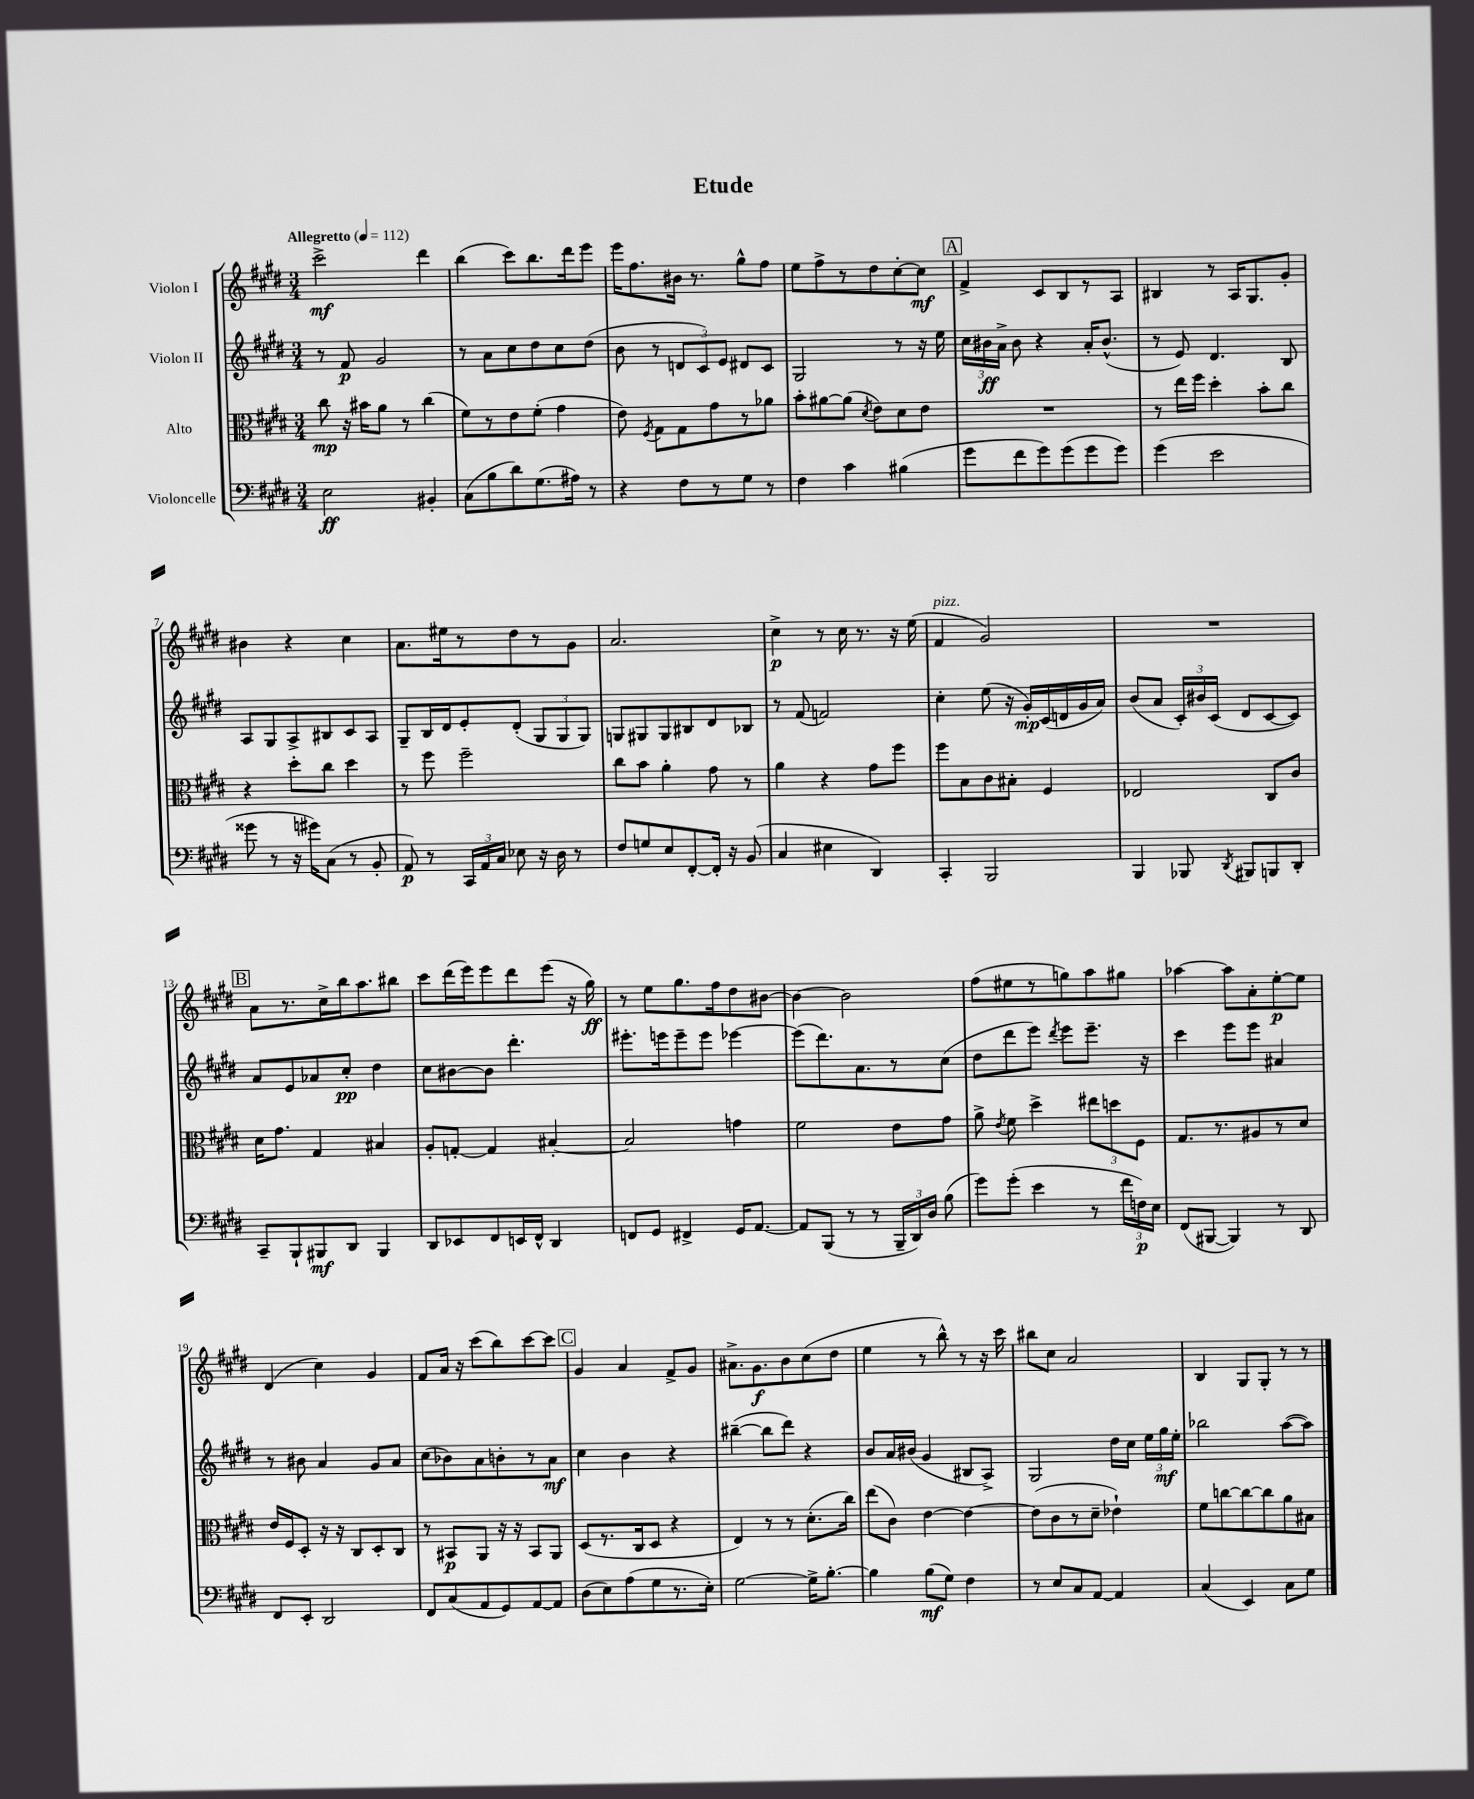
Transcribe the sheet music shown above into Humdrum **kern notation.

**kern	**kern	**kern	**kern
*staff4	*staff3	*staff2	*staff1
*clefF4	*clefC3	*clefG2	*clefG2
*k[f#c#g#d#]	*k[f#c#g#d#]	*k[f#c#g#d#]	*k[f#c#g#d#]
*M3/4	*M3/4	*M3/4	*M3/4
*MM112	*MM112	*MM112	*MM112
2E	8cc#	8r	2ccc#^
.	16r	8f#	.
.	16b#	.	.
.	8a	2g#	.
.	8r	.	.
4BB#'	(4cc#	.	4ddd#
=	=	=	=
(8C#	8f#)	8r	(4bb
8B	8r	8a	.
8d#)	8e	8cc#	8ccc#)
(8.G#	(8f#'	8dd#	8.bb
.	4g#	8cc#	.
16A#)	.	.	16ddd#
8r	.	(8dd#	8eee
=	=	=	=
4r	8e)	8b	16eee
.	.	.	8.ff#
.	8qF#	.	.
.	8G#	8r	.
8F#	8G#	12d	16b#
.	.	.	8.r
.	.	12c#)	.
8r	8g#	.	.
.	.	12e	.
8G#	8r	8d#	8gg#^^
8r	8a-	8c#	8ff#
=	=	=	=
4F#	8b'	2G#	8ee
.	[8a#	.	8ff#^
4c#	(8a#]	.	8r
.	8qd#	.	.
.	8e)	.	8dd#
(4B#	8d#	8r	[8cc#'
.	8e	16r	8cc#]
.	.	16ee	.
=	=	=	=
8g#	2.r	24cc#	4f#^
.	.	24b#	.
.	.	24a^	.
8f#	.	8b#	.
8g#)	.	4r	8c#
(8g#	.	.	8B
8g#	.	16a'	8r
.	.	(8.b#^^	.
8g#)	.	.	8A
=	=	=	=
(4g#	8r	8r	4B#
.	16ee	8e)	.
.	16ff#	.	.
2e	4dd#'	4.d#	8r
.	.	.	16A
.	.	.	8.G#
.	8b'	.	.
.	8cc#	8B	8g#'
=	=	=	=
8g##	4r	8A	4b#
8r	.	8G#	.
16r	8dd#'	8A^	4r
16g#)	.	.	.
(8C#	8cc#	8B#	.
8r	4dd#	8c#	4cc#
8BB'	.	8A	.
=	=	=	=
8AA)	8r	8G#~	8.a
8r	8ff#	16B	.
.	.	16d#	16ee#
24CC#	2ff#~	8e'	8r
24AA	.	.	.
24C#	.	.	.
8E-	.	(8d#'	8dd#
16r	.	12G#	8r
16D#	.	.	.
.	.	12G#	.
8r	.	.	8g#
.	.	12G#)	.
=	=	=	=
8F#	8cc#	8G	2.a
8G	8b	8G#	.
8E	4a'	8G#	.
[8FF#'	.	8B#	.
16FF#']	8g#	8d#	.
16r	.	.	.
(8BB	8r	8B-	.
=	=	=	=
4C#	4a	8r	4cc#^
.	.	(8f#	.
4E#	4r	2f)	8r
.	.	.	16cc#
.	.	.	8.r
4DD#)	8g#	.	.
.	8ff#	.	16r
.	.	.	(16ee
=	=	=	=
4CC#'	8ff#	4cc#'	4f#
.	8B	.	.
2BBB	8c#	(8ee	2g#)
.	8B#'	16r	.
.	.	16g#')	.
.	4F#	(16c#	.
.	.	16d	.
.	.	16g#	.
.	.	16a)	.
=	=	=	=
4BBB	2E-	(8b	2.r
.	.	8a	.
8BBB-	.	24c#')	.
.	.	24b#	.
.	.	(24c#	.
8qDD#	.	.	.
8BBB#	.	8d#	.
8BBB	8C#	[8c#	.
8DD#'	8c#	8c#])	.
=	=	=	=
8CC#~	16d#	8a	8a
.	8.g#	.	.
8BBB`	.	8e	8.r
8BBB#	4G#	8a-	.
.	.	.	16cc#^
8DD#	.	8cc#'	16bb
.	.	.	8.aa
4BBB#	4B#	4dd#	.
.	.	.	8bb#
=	=	=	=
8DD#	8A'	8cc#	8ccc#
8EE-	[8G'	[8b#	(16ddd#
.	.	.	16eee)
8FF#	4G]	8b#]	8eee
16EE	.	4.ddd#'	8ddd#
16FF#^^	.	.	.
4DD#	[4B#'	.	(8eee
.	.	.	16r
.	.	.	16gg#)
=	=	=	=
8FF	2B#]	8.eee#'	8r
8GG#	.	.	8ee
.	.	16eee	.
4FF#^	.	8eee~	8.gg#
.	.	8eee	.
.	.	.	16ff#
16GG#	4g	[4eee-	8dd#
[8.AA	.	.	.
.	.	.	[8b#
=	=	=	=
8AA]	2f#	(8eee-]	4b#_
(8BBB	.	8.ddd#)	.
8r	.	.	2b#]
.	.	8.a	.
8r	.	.	.
24BBB~	8e	8r	.
24DD#)	.	.	.
24D#	.	.	.
(8B	8g#	(8cc#	.
=	=	=	=
8g#)	8a^	8dd#	(8ff#
.	8qe	.	.
(8g#'	8f#	8ddd#	8ee#
4e	4dd#^	8eee)	8r
.	.	8qddd#	.
.	.	8eee	8gg)
8r	12ee#	8.eee~	8aa
.	12dd	.	.
24f#	.	.	8gg#
24F)	12F#	.	.
.	.	16r	.
24E	.	.	.
=	=	=	=
(8FF#	8.G#	4ccc#	[4aa-
[8BBB#	.	.	.
.	8.r	.	.
4BBB#])	.	8eee	8aa-]
.	8A#	8eee	8a'
8r	8r	4a#	[8ee'
8DD#	8d#	.	8ee]
=	=	=	=
8FF#	16e	8r	(4d#
.	16F#	.	.
8EE'	8D#'	8b#	.
2DD#	16r	4a	4cc#)
.	16r	.	.
.	8C#	.	.
.	8D#'	8g#	4g#
.	8C#	8a	.
=	=	=	=
8FF#	8r	(8cc#	8f#
(8C#	8BB#	8b-)	16a
.	.	.	16r
8AA	8AA	8a	(8ccc#
8GG#)	16r	8b'	8bb)
.	16r	.	.
[8AA	8BB#	8r	[8ccc#
8AA]	8AA	8a	8ccc#]
=	=	=	=
(8D#	(8D#	4cc#	4g#
8E)	8.r	.	.
(8A	.	4b	4a
.	16C#	.	.
8G#	8D#	.	.
8.r	4r	4r	8f#^
.	.	.	8g#
16E')	.	.	.
=	=	=	=
[2G#	4E)	([4bb#~	8.a#^
.	.	.	8.g#
.	8r	8bb#]	.
.	8r	8ddd#)	8b
16G#^]	(8.d#'	4r	(8cc#
[8.B'	.	.	.
.	.	.	8dd#
.	16cc#)	.	.
=	=	=	=
4B]	(8ee	8b	4ee
.	8c#)	16a	.
.	.	(16b#	.
(8B	[4e	4g#	8r
8G#)	.	.	8bb^^)
4F#	4e_	8B#	8r
.	.	8A^)	16r
.	.	.	16ccc#
=	=	=	=
8r	(8e]	2G#	8bb#
8E	8c#	.	8cc#
8C#	8r	.	2a
[8AA	8d#~	.	.
4AA]	4e-`)	16dd#	.
.	.	16cc#	.
.	.	24ee	.
.	.	24gg#	.
.	.	24ee'	.
=	=	=	=
(4C#	8f#	2bb-	4B
.	[8cc	.	.
4EE)	8cc_	.	8G#
.	8cc]	.	8G#'
8C#	8a	([8aa	8r
8G#	8B#	8aa])	8r
==	==	==	==
*-	*-	*-	*-
